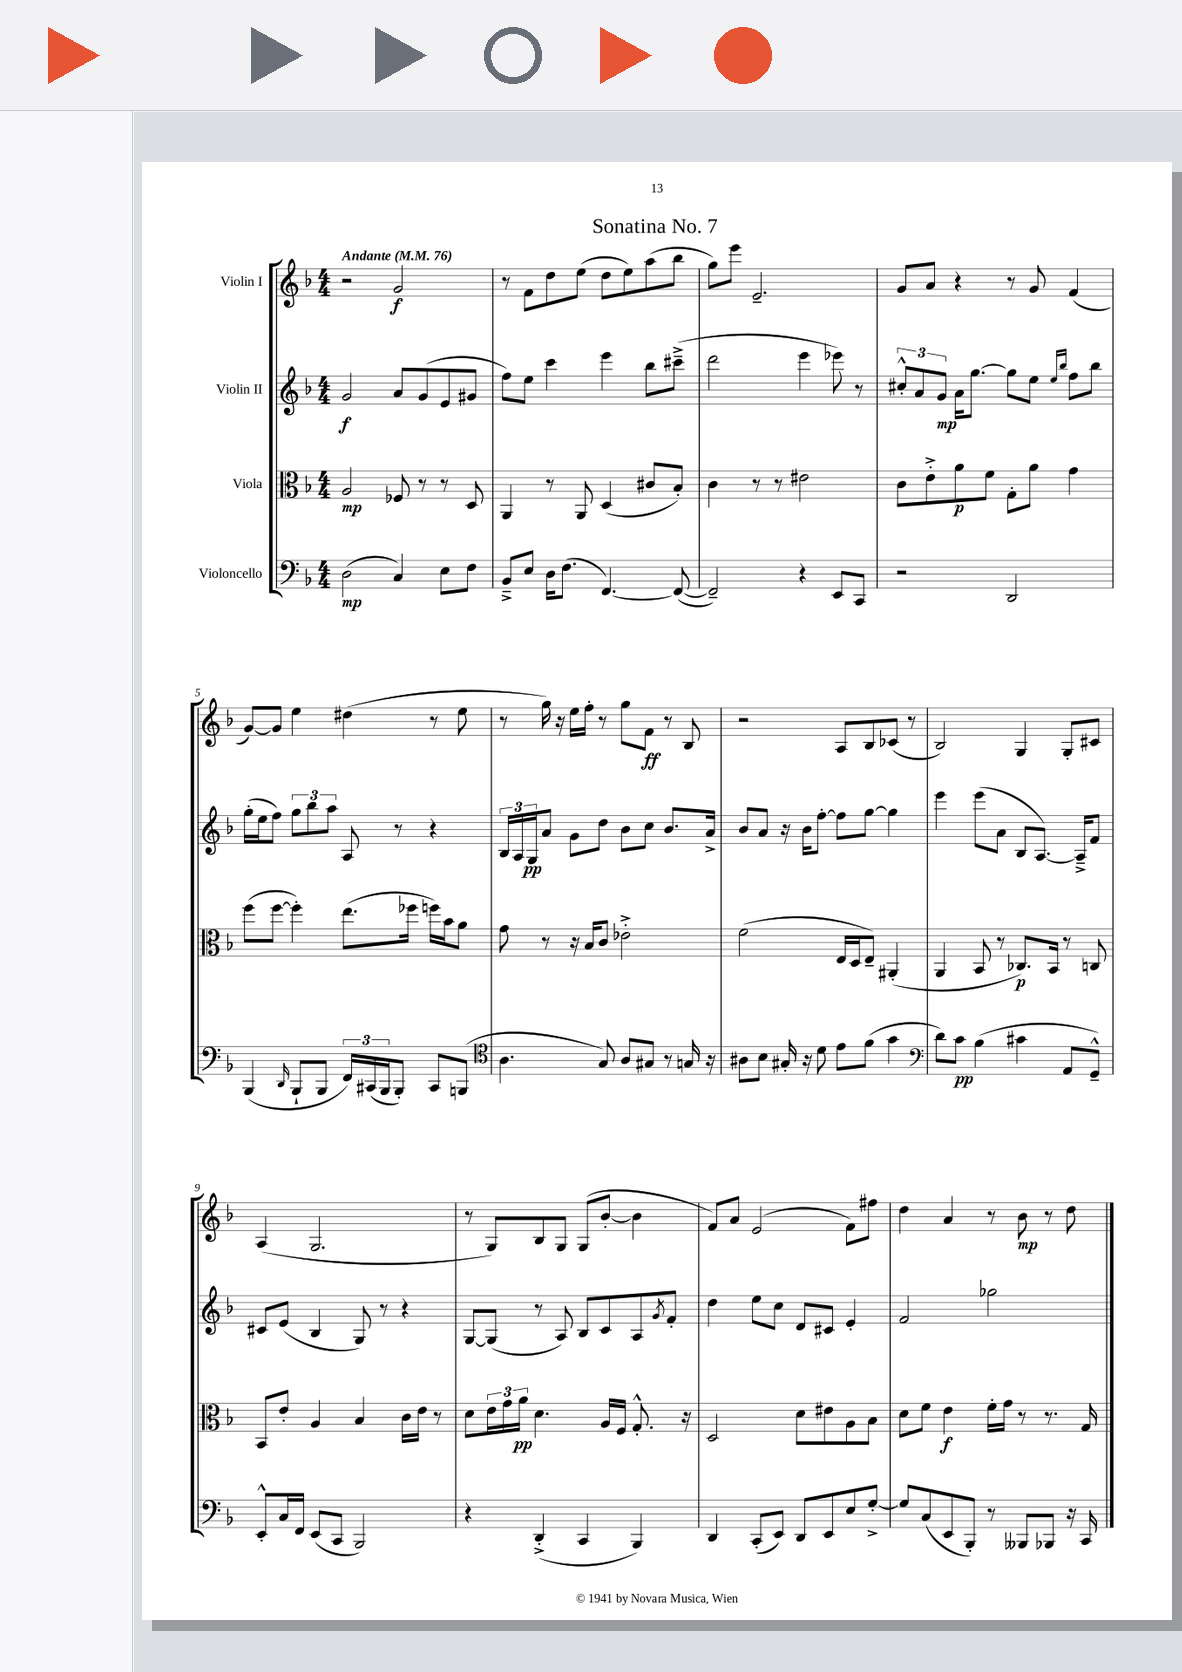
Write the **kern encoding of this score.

**kern	**kern	**kern	**kern
*staff4	*staff3	*staff2	*staff1
*clefF4	*clefC3	*clefG2	*clefG2
*k[b-]	*k[b-]	*k[b-]	*k[b-]
*M4/4	*M4/4	*M4/4	*M4/4
*MM76	*MM76	*MM76	*MM76
(2D	2A	2g	2r
4C)	8F-	8a	2g
.	8r	(8g	.
8E	8r	8e	.
8F	8D	8g#	.
=	=	=	=
8BB-~^	4AA	8ff)	8r
8E	.	8ee	8f
16D	8r	4ccc	8dd
(8.F	.	.	.
.	8AA	.	(8ee
[4.FF)	(4D	4eee	8dd
.	.	.	8ee)
.	8c#	8bb-	(8aa
(8FF_	8B-')	(8ccc#~^	8bb-
=	=	=	=
2FF~])	4c	2ddd	8gg)
.	.	.	8eee
.	8r	.	2.e~
.	8r	.	.
4r	2e#	4eee	.
8EE	.	8eee-)	.
8CC	.	8r	.
=	=	=	=
2r	8c	12cc#'^^	8g
.	.	12a	.
.	8e'^	.	8a
.	.	12g	.
.	8a	16a	4r
.	.	[8.gg	.
.	8f	.	.
2DD	8G'	8gg]	8r
.	8a	8ee	8g
.	.	16qqee	.
.	.	16qqbb-	.
.	4g	8ff	(4f
.	.	8bb-	.
=	=	=	=
(4BBB-	(8ff	(16gg'	[8g)
.	.	16ee	.
.	[8ff	8ff)	8g]
16qqDD	.	.	.
8BBB-`	4ff'])	12gg	4ee
.	.	12bb-	.
8BBB-	.	.	.
.	.	12aa	.
24FF)	(8.ee	8A	(4dd#
(24CC#	.	.	.
24BBB-	.	.	.
8BBB-')	.	8r	.
.	16ff-	.	.
8CC#	16ff)	4r	8r
.	16b-	.	.
(8BBB	8a	.	8ee
=	=	=	=
*clefC4	*	*	*
4.A	8g	24B-	8r
.	.	24A	.
.	.	24G	.
.	8r	8a	16gg)
.	.	.	16r
.	16r	8g	16ee
.	16B-	.	16ff'
8G)	8c	8dd	8r
8A	2e-'^	8b-	8gg
8G#	.	8cc	8f
8r	.	8.b-	8r
16G	.	.	8B-
16r	.	16a^	.
=	=	=	=
8A#	(2f	8b-	2r
8B-	.	8a	.
16G#'	.	16r	.
16r	.	16b-	.
8d	.	[8ff'	.
8e	16E	8ff]	8A
.	16D	.	.
(8f	8E~)	[8gg	8B-
4g	(4AA#'	4gg]	(8c-
.	.	.	8r
=	=	=	=
*clefF4	*	*	*
8d)	4AA	4eee	2B-)
8c	.	.	.
(4B-	8BB-	(8eee	.
.	8r	8a	.
4c#	8.C-)	8B-	4G
.	.	[8.A)	.
.	16BB-	.	.
8AA	8r	.	8G'
.	.	16A~^]	.
8GG~^^)	8C	8f	8c#
=	=	=	=
8EE'^^	8BB-	8c#	(4A
16C	8e'	(8e	.
16FF	.	.	.
(8EE	4A	4B-	2.G
8CC	.	.	.
2BBB-)	4B-	8G)	.
.	.	8r	.
.	16c	4r	.
.	16e	.	.
.	8r	.	.
=	=	=	=
4r	8d	[8G	8r
.	24e	(8G]	8G)
.	24g	.	.
.	24a	.	.
(4DD'^	4.d	8r	8B-
.	.	8A)	8G
4CC	.	8B-	(8G
.	16A	8c	[8b-'
.	16F	.	.
4BBB-)	8.G'^^	8A	4b-]
.	.	8qg	.
.	.	8f'	.
.	16r	.	.
=	=	=	=
4DD	2D	4dd	8f)
.	.	.	8a
(8CC'	.	8ee	(2e
8EE)	.	8cc	.
8DD	8d	8d	.
8EE	8e#	8c#	.
8E	8A	4e'	8f)
[8G'^	8B-	.	8ff#
=	=	=	=
8G]	8d	2f	4dd
(8C	8f	.	.
8EE	4e	.	4a
8BBB-')	.	.	.
8r	16f'	2gg-	8r
.	16g	.	.
8BBB--	8r	.	8b-
8BBB-	8.r	.	8r
16r	.	.	8dd
16CC	16G	.	.
==	==	==	==
*-	*-	*-	*-
